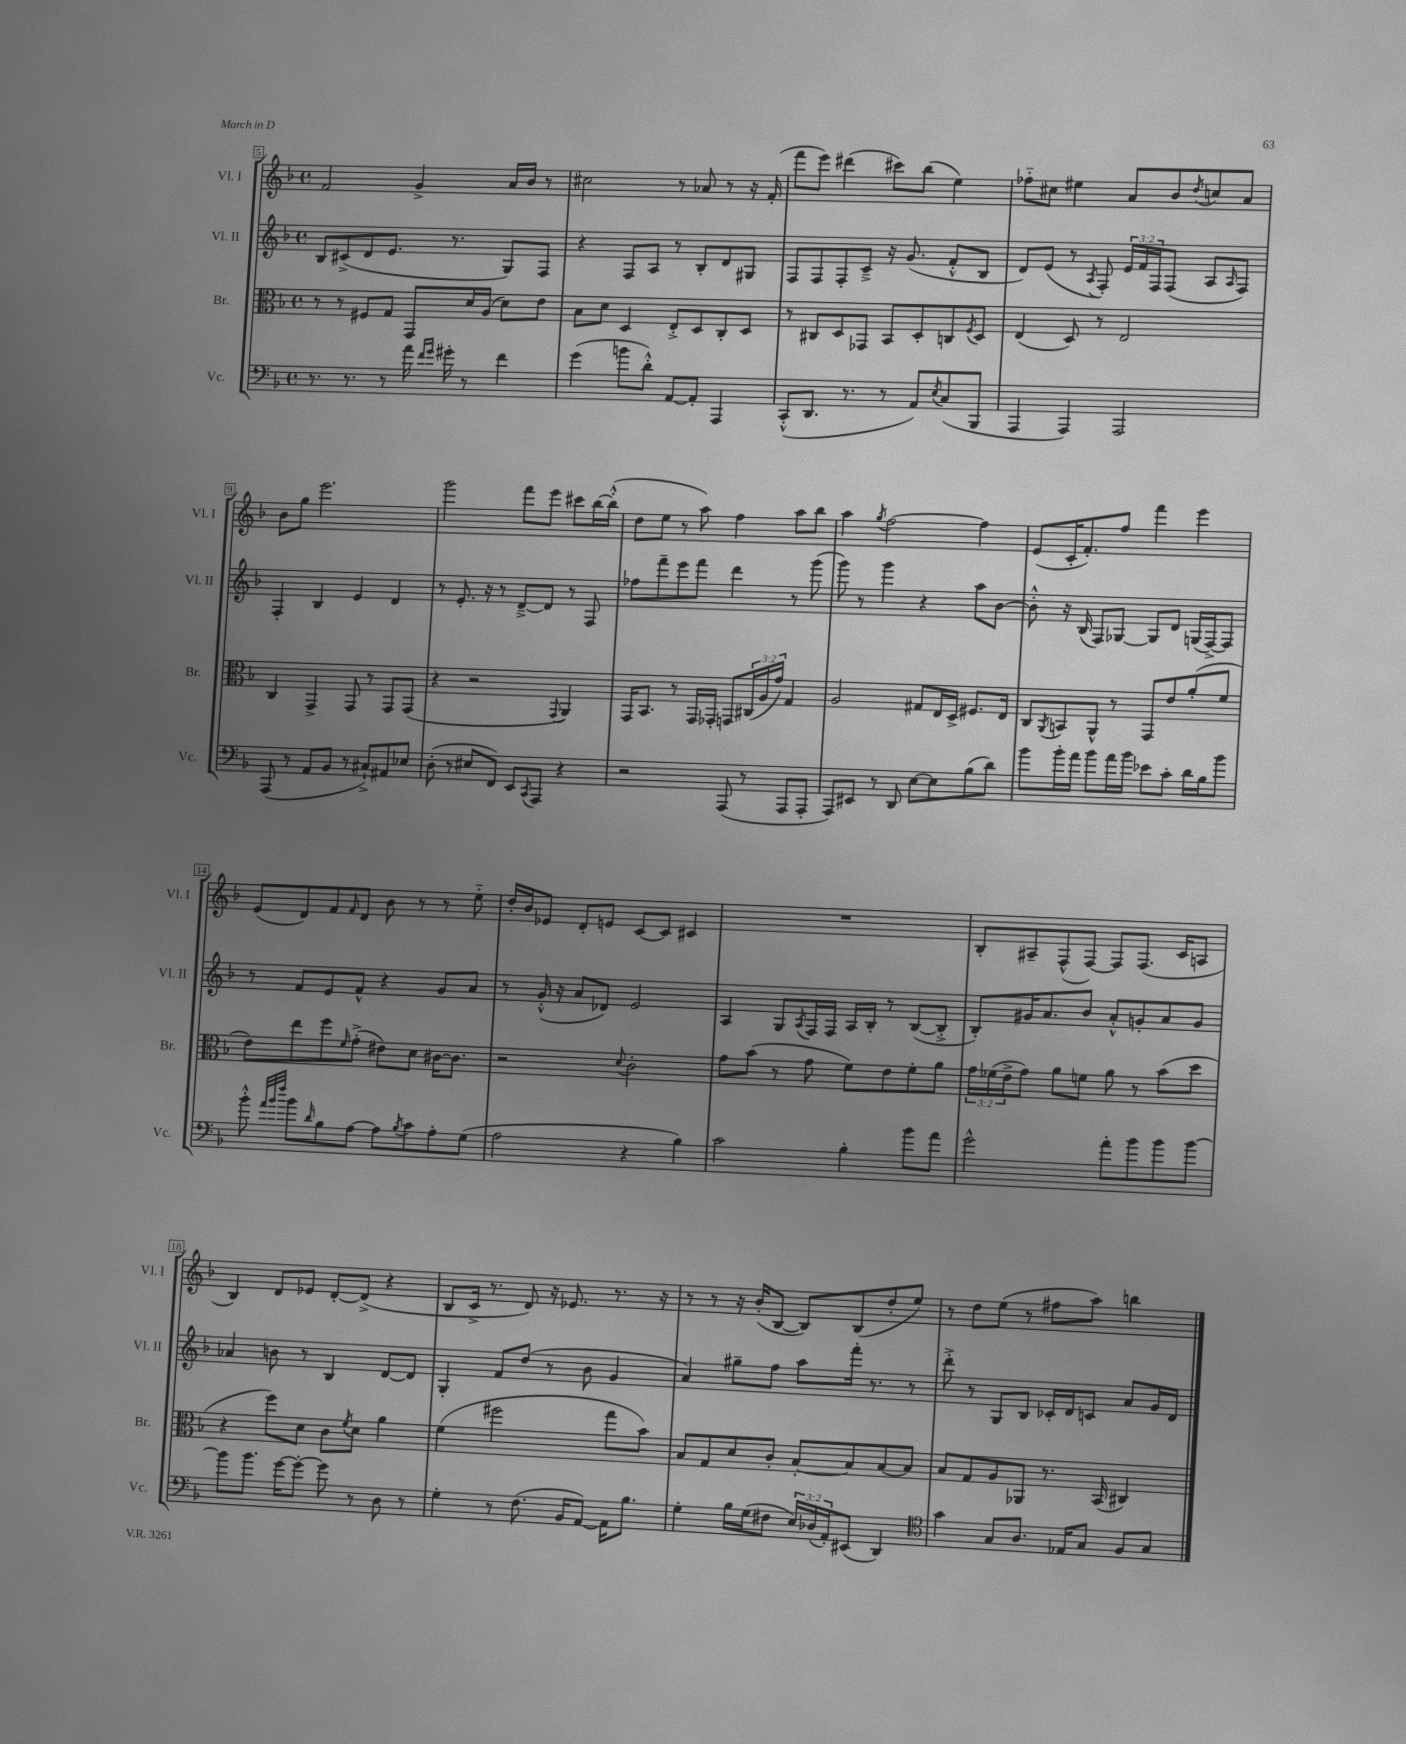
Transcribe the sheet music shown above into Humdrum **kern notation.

**kern	**kern	**kern	**kern
*staff4	*staff3	*staff2	*staff1
*clefF4	*clefC3	*clefG2	*clefG2
*k[b-]	*k[b-]	*k[b-]	*k[b-]
*M4/4	*M4/4	*M4/4	*M4/4
*met(c)	*met(c)	*met(c)	*met(c)
8.r	8r	8B-	2f
.	8r	(8c#^	.
8.r	.	.	.
.	8F#	8d	.
8r	8G	8.e	.
16a	8GG	.	4g^
16qqf	.	.	.
16qqg	.	.	.
16g#'	.	8.r	.
8r	16d	.	.
.	(16A	.	.
4f	8d)	8G)	16a
.	.	.	16b-
.	8e	8F	8r
=	=	=	=
(4g	8B-	4r	2cc#
.	8d	.	.
8b	4D	8F	.
8d'^^)	.	8A	.
[8AA	8E'^	8r	8r
8AA']	8D	8B-'	8a-
4AAA	8C'	8d	8r
.	8D	8G#	16r
.	.	.	(16f'
=	=	=	=
(8CC'^^	8r	8F	8fff
8.DD	8C#	8F	8eee)
.	8D	8F'	(4ddd#
8.r	.	.	.
.	8GG-	8c~^	.
8r	8BB-	16r	8ccc#)
.	.	(8.g	.
8AA)	8D'	.	(8bb-
8qE	.	.	.
(8C	8C	8f'^^	4ee)
.	8qF	.	.
8BBB-	8D	8B-	.
=	=	=	=
4AAA	(4E	8d)	8ff-'~
.	.	(8e	8cc#
4AAA)	8D)	8r	4ee#
.	.	8qA	.
.	8r	8F')	.
2AAA	2E	24e	8a
.	.	24f	.
.	.	24F	.
.	.	(8F	8b-
.	.	.	8qdd
.	.	8A	8cc
.	.	16qqA	.
.	.	8F)	8a
=	=	=	=
(8AAA	4C	4F'	8b-
8r	.	.	8gg
8AA	4GG^	4B-	2.eee
8BB-	.	.	.
8r	8GG	4e	.
8C#`^)	8r	.	.
8AA#	8GG	4d	.
8E-	(8GG	.	.
=	=	=	=
(8D'	4r	8r	2ggg
8r	.	8.e'	.
8E#	2r	.	.
.	.	16r	.
8FF)	.	8r	.
8EE	.	[8d~^	8fff
8qCC	.	.	.
8AAA	.	8d]	8eee
.	8qqGG	.	.
4r	4AA)	8r	8ccc#
.	.	8F	[16bb-
.	.	.	(16bb-'^^]
=	=	=	=
2r	16GG	8ff-	8dd
.	8.BB-	.	.
.	.	8fff~	8ee
.	8r	8eee	8r
.	16GG	8fff	8aa)
.	16GG-'	.	.
(8AAA	8GG	4ddd	4ff
8r	(24C#	.	.
.	24A	.	.
.	24g)	.	.
8AAA	4G	8r	8aa
8AAA'	.	(8ggg	8bb-
=	=	=	=
8AAA)	2A	8ggg)	4aa
8EE#	.	8r	.
.	.	.	8qgg
8r	.	4ggg	[2ff
8DD	.	.	.
[8E	8G#	4r	.
8E]	16E	.	.
.	16D^	.	.
(8B-	8.F#	8aa	4ff]
8d)	.	[8b-	.
.	16E	.	.
=	=	=	=
8b-	8C	8b-'^^]	(8e
.	8qAA	.	.
16b-'	8BB	16r	16c'
16a	.	(16B-	8.f')
8b-	8AA^^	8F)	.
16a	8r	[8G-	8ff
16b-	.	.	.
8e-	8GG	8G-]	4fff
8c'	8e	8d	.
16d	(8a'	(16G	4eee
16B-	.	[16F^)	.
8b-	8f	8F]	.
=	=	=	=
8b-'^^	8e)	8r	(8e
32qqa	.	.	.
32qqb-	.	.	.
32qqff	.	.	.
8b-	8ee	8f	8d)
16qqd	.	.	.
8B-	8ff	8e	8f
.	16qqf	.	16qqf
[8A	(8g'^	8f^^	8d
8A]	8e#)	4r	8b-
8qB-	.	.	.
8c	8d	.	8r
8A'	[16c#	8g	8r
.	8.c#]	.	.
(8G	.	8a	8ee'~
=	=	=	=
2A	2r	8r	16dd'
.	.	.	16b-
.	.	(16g'^^	8e-
.	.	16r	.
.	.	8a	8d'
.	.	8d-)	8e
.	8qqd	.	.
4r	2c'	2e	[8c
.	.	.	8c]
4B-)	.	.	4c#
=	=	=	=
2c	8g	4A	1r
.	(8b-	.	.
.	8r	8G	.
.	.	8qA	.
.	8g	16F	.
.	.	16F	.
4B-'	8f)	16A	.
.	.	16B-'	.
.	8e	8r	.
8b-	8f'	([8B-	.
8a	8a	8B-'^]	.
=	=	=	=
2g^^	24g	8B-')	8B-'
.	(24f-	.	.
.	24e^	.	.
.	8g)	16g#	8A#~
.	.	8.a	.
.	8a	.	(8F^^
.	8f	8b-	[8F)
8a'	8a	8a'^^	8F]
8b-	8r	8g'	(8.F
8b-	(8b-	8a	.
.	.	.	16c
[8b-	8dd	8g	8A
=	=	=	=
8b-]	4r	4a-	4B-)
8.b-	.	.	.
.	8ff)	8b	8d
[16g	.	.	.
8g'_	8d	8r	8e-
8g]	8c	4B-	[8d'
.	8qf	.	.
8r	8d	.	(8d^]
8D	4a	[8d	4r
8r	.	8d]	.
=	=	=	=
4G'	(4f	4G'	8B-
.	.	.	16c^
.	.	.	8.r
8r	2ff#	8f	.
(8.F	.	(8dd	8d)
.	.	8r	16r
16BB-	.	.	8.e-
[8AA)	.	8b-	.
16AA]	8gg	4g	8.r
8.B-	.	.	.
.	8b-)	.	.
.	.	.	16r
=	=	=	=
4G'	8B-	4a)	8r
.	8G	.	8r
16B-	8d	8gg#~	16r
(16G	.	.	(16b-'
8F#	8c'	8ff	[8B-
24E)	[8B-'	8aa	8B-])
(24D-	.	.	.
24AA')	.	.	.
(8EE#	8B-]	16fff'	(8B-
.	.	8.r	.
4DD)	[8B-	.	8dd'
.	8B-]	8r	8ee)
=	=	=	=
*clefC4	*	*	*
4g	8B-	8ddd'^	8r
.	8G	8r	8dd
8G	8A	8G	(8ee
8.A	8AA-	8B-	8r
.	8.r	16c-'	8ff#
16E-	.	16d	.
8G	.	8c	8aa)
.	(16BB-	.	.
8F	4C#)	8a	4bb
8G	.	16g	.
.	.	16d	.
==	==	==	==
*-	*-	*-	*-
